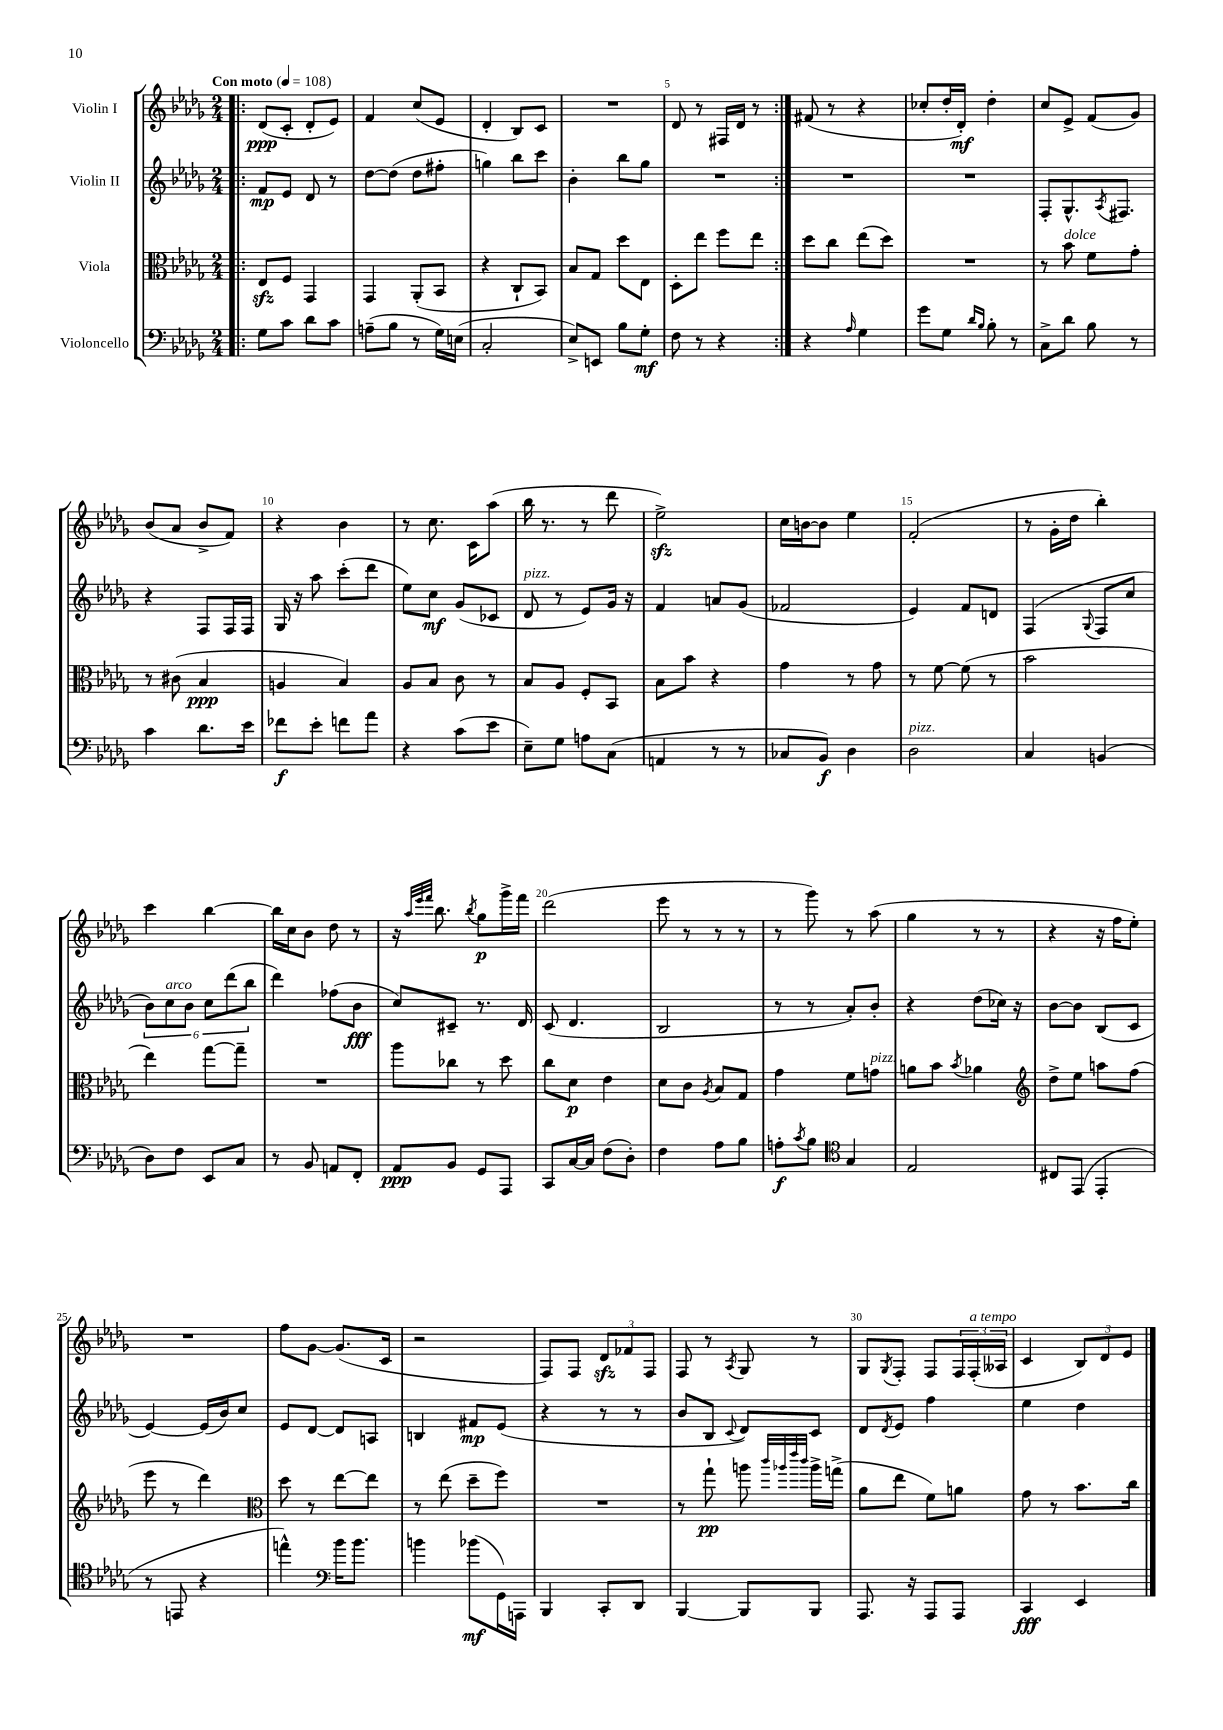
<<
\new StaffGroup <<
\new Staff = "s0" \with { instrumentName = "Violin I" } {
    \clef treble \key des \major \numericTimeSignature \time 2/4 \tempo "Con moto" 4 = 108
    \repeat volta 2 { \bar ".|:" des'8\ppp( c'8-. des'8-. ees'8) |
    f'4 c''8( ees'8 |
    des'4-. bes8) c'8 |
    R2 |
    des'8 r8 fis16 des'16 r8 | }
    fis'8( r8 r4 |
    ces''8-. des''16-. des'16-.\mf) des''4-. |
    c''8 ees'8-> f'8( ges'8) |
    bes'8( aes'8 bes'8-> f'8) |
    r4 bes'4 |
    r8 c''8. c'16 aes''8( |
    bes''16 r8. r8 des'''8 |
    ees''2->\sfz) |
    c''16 b'16~ b'8 ees''4 |
    f'2-.( |
    r8 ges'16-. des''16 bes''4-.) |
    c'''4 bes''4~ |
    bes''16 c''16 bes'8 des''8 r8 |
    r16 \grace { aes''32 ees'''32 f'''32 } bes''8. \acciaccatura { bes''8 } ges''8\p ges'''16-> f'''16 |
    des'''2( |
    ees'''8 r8 r8 r8 |
    r8 ges'''8) r8 aes''8( |
    ges''4 r8 r8 |
    r4 r16 f''16 ees''8-.) |
    R2 |
    f''8 ges'8~ ges'8.( c'16 |
    r2 |
    f8) f8 \tuplet 3/2 { des'8\sfz fes'8 f8 } |
    f8 r8 \acciaccatura { aes8 } ges8 r8 |
    ges8 \acciaccatura { ges8 } f8-. f8 \tuplet 3/2 { f16 f16-.^\markup { \italic "a tempo" }( aeses16 } |
    c'4 \tuplet 3/2 { bes8) des'8 ees'8 } \bar "|." |
}
\new Staff = "s1" \with { instrumentName = "Violin II" } {
    \clef treble \key des \major \numericTimeSignature \time 2/4
    \repeat volta 2 { \bar ".|:" f'8\mp ees'8 des'8 r8 |
    des''8~ des''8( des''8 fis''8-. |
    g''4) bes''8 c'''8 |
    bes'4-. bes''8 ges''8 |
    R2 | }
    R2 |
    R2 |
    f8-. ges8.-^ \acciaccatura { aes8 } fis8. |
    r4 f8 f16 f16 |
    ges16 r16 aes''8 c'''8-.( des'''8 |
    ees''8) c''8\mf ges'8( ces'8 |
    des'8^\markup { \italic "pizz." } r8 ees'8) ges'16 r16 |
    f'4 a'8 ges'8( |
    fes'2 |
    ees'4) f'8 d'8 |
    f4( \appoggiatura { ges8 } f8 c''8 |
    \tuplet 6/4 { bes'8) c''8^\markup { \italic "arco" } bes'8 c''8 des'''8( bes''8 } |
    des'''4) fes''8( bes'8\fff |
    c''8) cis'8-- r8. des'16 |
    c'8( des'4. |
    bes2 |
    r8 r8 aes'8-.) bes'8-. |
    r4 des''8( ces''16) r16 |
    bes'8~ bes'8 bes8( c'8 |
    ees'4~) ees'16( bes'16) c''8 |
    ees'8 des'8~ des'8 a8 |
    b4 fis'8\mp ees'8( |
    r4 r8 r8 |
    bes'8 bes8 \appoggiatura { c'8 } des'8) c'8 |
    des'8 \acciaccatura { des'8 } ees'8 f''4 |
    ees''4 des''4 \bar "|." |
}
\new Staff = "s2" \with { instrumentName = "Viola" } {
    \clef alto \key des \major \numericTimeSignature \time 2/4
    \repeat volta 2 { \bar ".|:" ees8\sfz f8 ges,4 |
    ges,4 aes,8-.( bes,8 |
    r4 c8-! bes,8) |
    bes8 ges8 des''8 ees8 |
    des8-. ees''8 f''8 ees''8 | }
    des''8 c''8 ees''8( des''8) |
    R2 |
    r8 bes'8^\markup { \italic "dolce" } f'8 ges'8-. |
    r8 cis'8( bes4\ppp |
    a4 bes4) |
    aes8 bes8 c'8 r8 |
    bes8 aes8 f8-. bes,8 |
    bes8 bes'8 r4 |
    ges'4 r8 ges'8 |
    r8 f'8~ f'8( r8 |
    bes'2 |
    ees''4) ges''8~ ges''8-- |
    R2 |
    aes''8 ces''8 r8 des''8 |
    c''8 des'8\p ees'4 |
    des'8 c'8 \acciaccatura { aes8 } bes8 ges8 |
    ges'4 f'8 g'8^\markup { \italic "pizz." } |
    a'8 bes'8 \acciaccatura { bes'8 } aes'4 |
    \clef treble des''8-> ees''8 a''8 f''8( |
    ees'''8 r8 des'''4) |
    \clef alto des''8 r8 ees''8~ ees''8 |
    r8 ees''8( des''8-- f''8) |
    R2 |
    r8 ges''8-!\pp a''8 \grace { c'''32 aes''32 ees'''32 c'''32 } aes''16-> g''16->( |
    aes'8 ees''8 f'8) a'8 |
    ges'8 r8 bes'8. c''16 \bar "|." |
}
\new Staff = "s3" \with { instrumentName = "Violoncello" } {
    \clef bass \key des \major \numericTimeSignature \time 2/4
    \repeat volta 2 { \bar ".|:" ges8 c'8 des'8 c'8 |
    a8--( bes8 r8 ges16) e16( |
    c2-. |
    ees8->) e,8 bes8 ges8-.\mf |
    f8 r8 r4 | }
    r4 \grace { aes16 } ges4 |
    ges'8 ges8 \grace { des'16 bes16 } bes8-. r8 |
    c8-> des'8 bes8 r8 |
    c'4 des'8. ees'16 |
    fes'8\f ees'8-. f'8 aes'8 |
    r4 c'8( ees'8 |
    ees8--) ges8 a8 c8( |
    a,4 r8 r8 |
    ces8 bes,8\f) des4 |
    des2^\markup { \italic "pizz." } |
    c4 b,4( |
    des8) f8 ees,8 c8 |
    r8 bes,8 a,8 f,8-. |
    aes,8\ppp bes,8 ges,8 aes,,8 |
    c,8 c16~ c16 f8( des8-.) |
    f4 aes8 bes8 |
    a8-.\f \acciaccatura { c'8 } bes8 \clef tenor ges4 |
    ees2 |
    cis8 ees,8( ees,4-. |
    r8 e,8 r4 |
    e''4-^) \clef bass bes'16 bes'8. |
    b'4 bes'8\mf( ges,16) a,,16 |
    bes,,4 c,8-. des,8 |
    bes,,4~ bes,,8 bes,,8 |
    aes,,8. r16 aes,,8 aes,,8 |
    c,4\fff ees,4 \bar "|." |
}
>>
>>
\layout { \context { \Score \override BarNumber.break-visibility = ##(#f #t #t) barNumberVisibility = #(every-nth-bar-number-visible 5) } }
